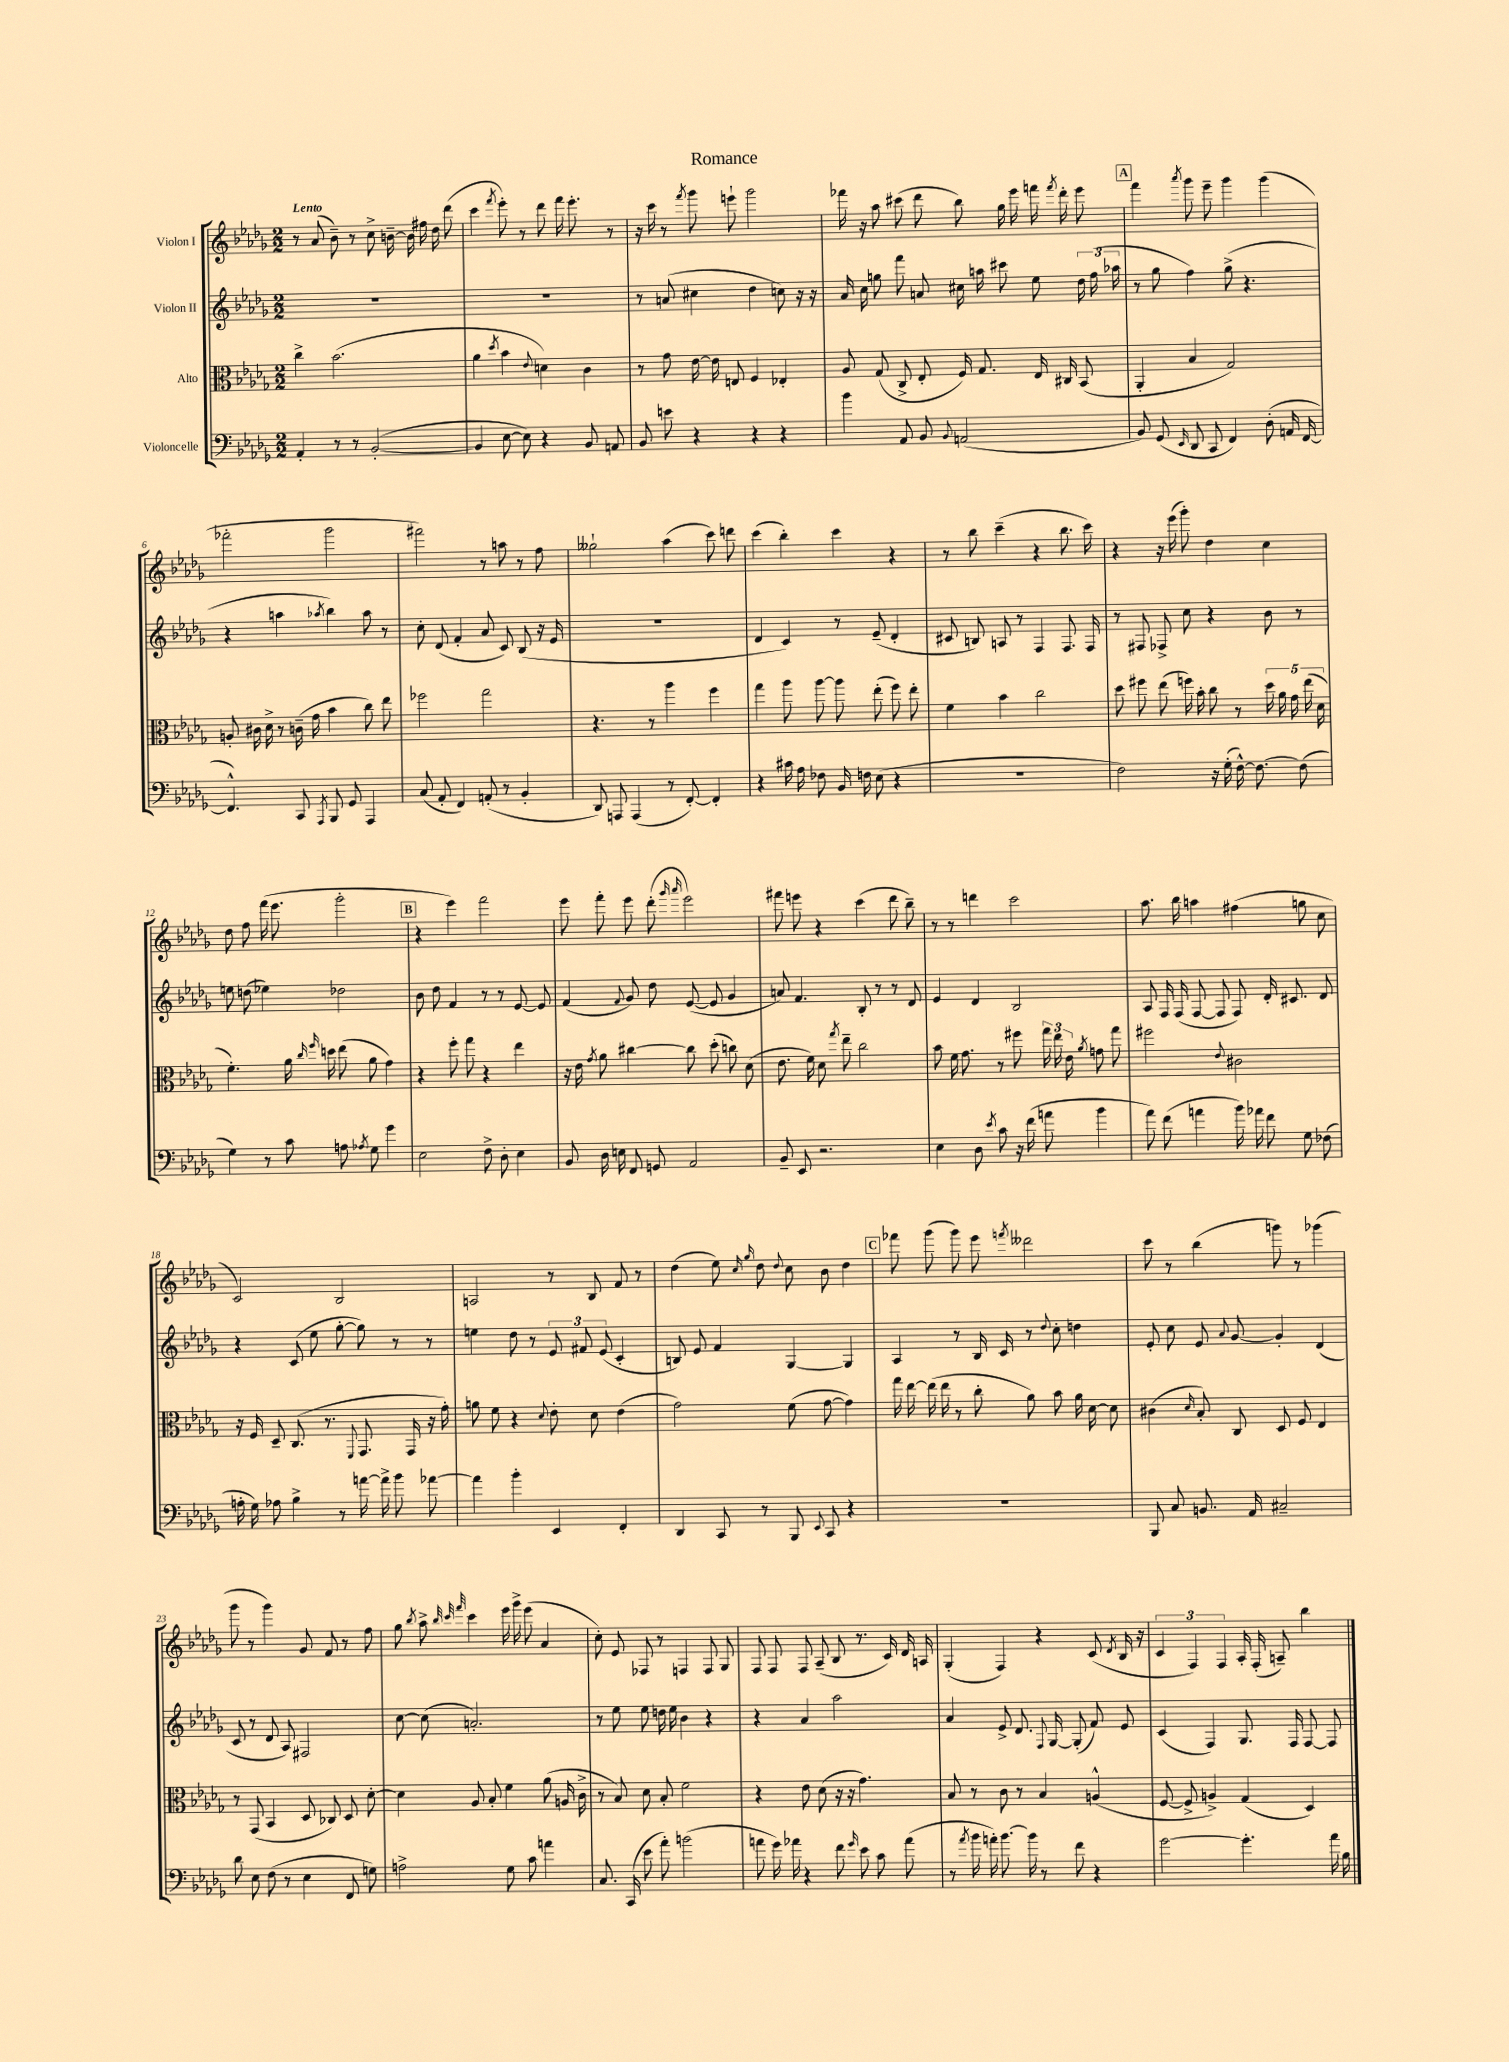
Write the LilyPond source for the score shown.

\header { title = "Romance" }
<<
\new StaffGroup <<
\new Staff = "s0" \with { instrumentName = "Violon I" } {
    \clef treble \key des \major \numericTimeSignature \time 2/2 \tempo "Lento"
    \autoBeamOff r8 aes'8( bes'8--) r8 c''8-> b'16~-- b'16 fis''16 des''16 des'''8( |
    c'''4 \acciaccatura { f'''8 } ees'''8-.) r8 des'''8 f'''16 ees'''8.-. r8 |
    r16 c'''16 r8 \acciaccatura { f'''8 } ges'''8 e'''8-! ges'''2 |
    fes'''16 r16 aes''8 cis'''8( des'''8 bes''8) ges''16 ees'''16 f'''16 \acciaccatura { f'''8 } des'''16-. ees'''8 |
    \mark \markup { \box "A" } f'''4 \acciaccatura { aes'''8 } ges'''8 ees'''8-- ges'''4 ges'''4( |
    fes'''2-. ges'''2 |
    fis'''2) r8 a''8 r8 f''8 |
    geses''2-! aes''4( c'''8) d'''8 |
    c'''4( bes''4-.) c'''4 r4 |
    r8 bes''8 c'''4--( r4 bes''8. c'''16) |
    r4 r16 ees'''16( ges'''8-.) des''4 c''4 |
    des''8 f''8 f'''16( ees'''8. ges'''2-. |
    \mark \markup { \box "B" } r4 ees'''4) f'''2 |
    ees'''8 f'''8-. ees'''8 des'''8-.( \grace { ges'''16 aes'''16 } ees'''2) |
    fis'''8 e'''8 r4 c'''4( des'''8 bes''8--) |
    r8 r8 d'''4 c'''2 |
    aes''8. bes''16 a''4 fis''4( g''8 c''8 |
    c'2) bes2 |
    a2 r8 bes8 f'8 r8 |
    des''4( ees''8) \grace { c''16 ges''16 } des''8 \appoggiatura { des''8 } c''8 bes'8 des''4 |
    \mark \markup { \box "C" } fes'''8 ges'''8( ges'''8) ees'''8 \acciaccatura { f'''8 } deses'''2 |
    c'''8 r8 bes''4( g'''8) r8 ges'''4( |
    ges'''8 r8 ges'''4) ges'8 f'8 r8 f''8 |
    ges''8 \acciaccatura { bes''8 } aes''8-> \grace { bes''32 c'''32 f'''32 } c'''4 ees'''16 ges'''16-> ees'''8( aes'4 |
    c''8-.) ees'8 fes8 r8 f4 f8 ges8 |
    f8 f8 f8 aes8--( bes8 r8. c'16) des'16 a16 |
    ges4-.( f4) r4 c'8( \acciaccatura { des'8 } bes16 r16 |
    \tuplet 3/2 { c'4 f4) f4 } aes16-. f16-.( a8--) bes''4 \bar "|." |
}
\new Staff = "s1" \with { instrumentName = "Violon II" } {
    \clef treble \key des \major \numericTimeSignature \time 2/2
    \autoBeamOff R1 |
    R1 |
    r8 a'8( cis''4 des''4 c''8) r16 r16 |
    aes'16 c''16 g''8 f'''8 a'8 cis''16 a''16 cis'''8 ees''8 \tuplet 3/2 { des''16 f''16( aes''16 } |
    \mark \markup { \box "A" } r8 ges''8 f''4) ges''8->( r4. |
    r4 a''4 \acciaccatura { aes''8 } bes''4) aes''8 r8 |
    c''8-. des'8( f'4-. aes'8 c'8) bes8( r16 ees'16 |
    R1 |
    des'4 c'4) r8 ees'8--( des'4-. |
    cis'8 b8) a8 r8 f4 f8. f16 |
    r8 fis8 fes8-> c''8 r4 bes'8 r8 |
    e''8 d''8( ees''4) des''2 |
    \mark \markup { \box "B" } bes'8 des''8 f'4 r8 r8 ees'8~ ees'8 |
    f'4( \appoggiatura { f'8 } ges'8) des''8 ees'8~( ees'8 ges'4 |
    a'8) f'4. bes8-. r8 r8 des'8 |
    ees'4 des'4 bes2 |
    aes8 f16 f16( f8~ f8 f8) des'16-. cis'8. des'8 |
    r4 c'8( ees''8 ges''8~-. ges''8) r8 r8 |
    e''4 des''8 r8 \tuplet 3/2 { ees'8 fis'8 ees'8( } c'4-. |
    b8) ees'8 f'4 ges4~ ges4 |
    \mark \markup { \box "C" } aes4 r8 bes16 c'16 r8 \appoggiatura { des''8 } c''8-. d''4 |
    ees'8-. c''8 ees'8 \appoggiatura { aes'8 } ges'8~ ges'4-. des'4( |
    c'8 r8 des'8 aes8) fis2 |
    c''8~ c''8( a'2.-.) |
    r8 ees''8 ees''8 d''16 ees''16 bes'4 r4 |
    r4 aes'4 aes''2 |
    aes'4 ees'8-> des'8. \appoggiatura { f8 } ges16~ ges8-.( f'8) ees'8 |
    c'4( f4) ges8. f16 f8~ f8 \bar "|." |
}
\new Staff = "s2" \with { instrumentName = "Alto" } {
    \clef alto \key des \major \numericTimeSignature \time 2/2
    \autoBeamOff c''4-> bes'2.( |
    aes'4 \acciaccatura { des''8 } bes'4 \appoggiatura { ees'8 } d'4) c'4 |
    r8 ges'8 ees'16~ ees'16 e8 f4 ees4-. |
    aes8 ges8( c8-> ees8-. f16) ges8. ees16 cis16 bes,8( |
    \mark \markup { \box "A" } aes,4-. bes4 ges2) |
    a8-. cis'16 des'16-> r8 c'16--( ges'16 bes'4 c''8) ees''8 |
    fes''2 ges''2 |
    r4. r8 aes''4 f''4 |
    ges''4 aes''8 aes''8~ aes''8 ees''8-.( f''8) ees''8-. |
    f'4 bes'4 c''2 |
    des''8 fis''8 ees''8( f''16) bes'16-. c''8 r8 \tuplet 5/4 { des''16 aes'16 ges'16 ees''16( des'16 } |
    f'4.-.) aes'16 \grace { c''16 f''16 } d''16 ees''8( aes'8 ges'4) |
    \mark \markup { \box "B" } r4 f''8-. ges''8 r4 ees''4 |
    r16 ees'16 \acciaccatura { ges'8 } aes'8 cis''4~ cis''8 des''8-.( c''8) des'8( |
    ees'8. f'16) des'8 \acciaccatura { ges''8 } ees''8-- c''2 |
    bes'8 f'16 ges'8. r8 fis''8 \tuplet 3/2 { ges''16 ees''16 ees'16 } \acciaccatura { aes'8 } g'8 ges''8 |
    fis''2 \appoggiatura { ees'8 } cis'2 |
    r16 f16 des8-- c8.( r8. \appoggiatura { f,8 } ges,8. ges,16 r16 ges'16-.) |
    a'8 f'8 r4 \appoggiatura { des'8 } ees'8-. des'8 ees'4( |
    ges'2) f'8( ges'8~ ges'4) |
    \mark \markup { \box "C" } ges''16 ees''16~ ees''16( ees''16 r8 c''8-. aes'8) bes'8 aes'16 des'16~ des'8 |
    cis'4( \grace { des'16 } bes8-.) c8 des8 f8 ees4 |
    r8 ges,8( bes,4 des8 ces8) des8 des'8~-. |
    des'4 aes8 bes8-. f'4 aes'8( a16 c'16-> |
    r8 bes8) des'8 bes8-. f'2 |
    r4 ees'8 des'8( r16 r16 ges'4.) |
    bes8 r8 c'8 r8 bes4 a4-^( |
    f8~ f8-> a4->) ges4( des4) \bar "|." |
}
\new Staff = "s3" \with { instrumentName = "Violoncelle" } {
    \clef bass \key des \major \numericTimeSignature \time 2/2
    \autoBeamOff aes,4-. r8 r8 bes,2~-.( |
    bes,4 ees8~ ees8) r4 bes,8 a,8 |
    bes,8 e'8 r4 r4 r4 |
    bes'4 aes,8 bes,8 \appoggiatura { bes,8 } a,2( |
    \mark \markup { \box "A" } bes,8) ges,8( \grace { ees,16 } des,8 c,8 f,4) des8-.( a,16 f,16~ |
    f,4.-^) c,8 \acciaccatura { aes,,8 } bes,,8 ges,8 aes,,4 |
    c8( aes,8-. f,4) a,8-.( r8 bes,4-. |
    des,8) a,,8 a,,4( r8 f,8~-.) f,4-. |
    r4 cis'16 aes16 fes8 bes,16 f16 ees8( r4 |
    R1 |
    f2) r16 ges16-.( f16~-^) f8.~ f8( |
    ges4) r8 c'8 a8 \acciaccatura { aes8 } ges8 ges'4 |
    \mark \markup { \box "B" } ees2 f8-> des8-. ees4 |
    bes,8 des16 e16 f,8 g,8 aes,2 |
    bes,8-- ees,8 r2. |
    ees4 des8 \acciaccatura { ees'8 } c'8 r16 f'16( a'8 bes'4 |
    aes'8) f'8( a'4 bes'16) aes'16 f'8 ges8 fes8( |
    a16-. ges16) aes8 bes4-> r8 a'16~ a'16-> bes'8 aes'8~ |
    aes'4 bes'4-. ees,4 f,4-. |
    des,4 c,8 r8 bes,,8 \appoggiatura { ees,8 } c,8 r4 |
    \mark \markup { \box "C" } R1 |
    bes,,8 c8 b,8. aes,16 cis2-- |
    des'8 ees8 f8( r8 ees4 f,8 g8) |
    a2-> ges8 c'8 a'4 |
    c8. c,16( ees'8 aes'8-.) b'2( |
    a'8 ges'16) aes'16 r4 f'8 \grace { ges'16 } ees'8 c'8 aes'8( |
    r8 \acciaccatura { aes'8 } bes'16 a'16-.) bes'8.~ bes'16 r8 f'8 r4 |
    ges'2~ ges'4.-. aes'16 bes16 \bar "|." |
}
>>
>>
